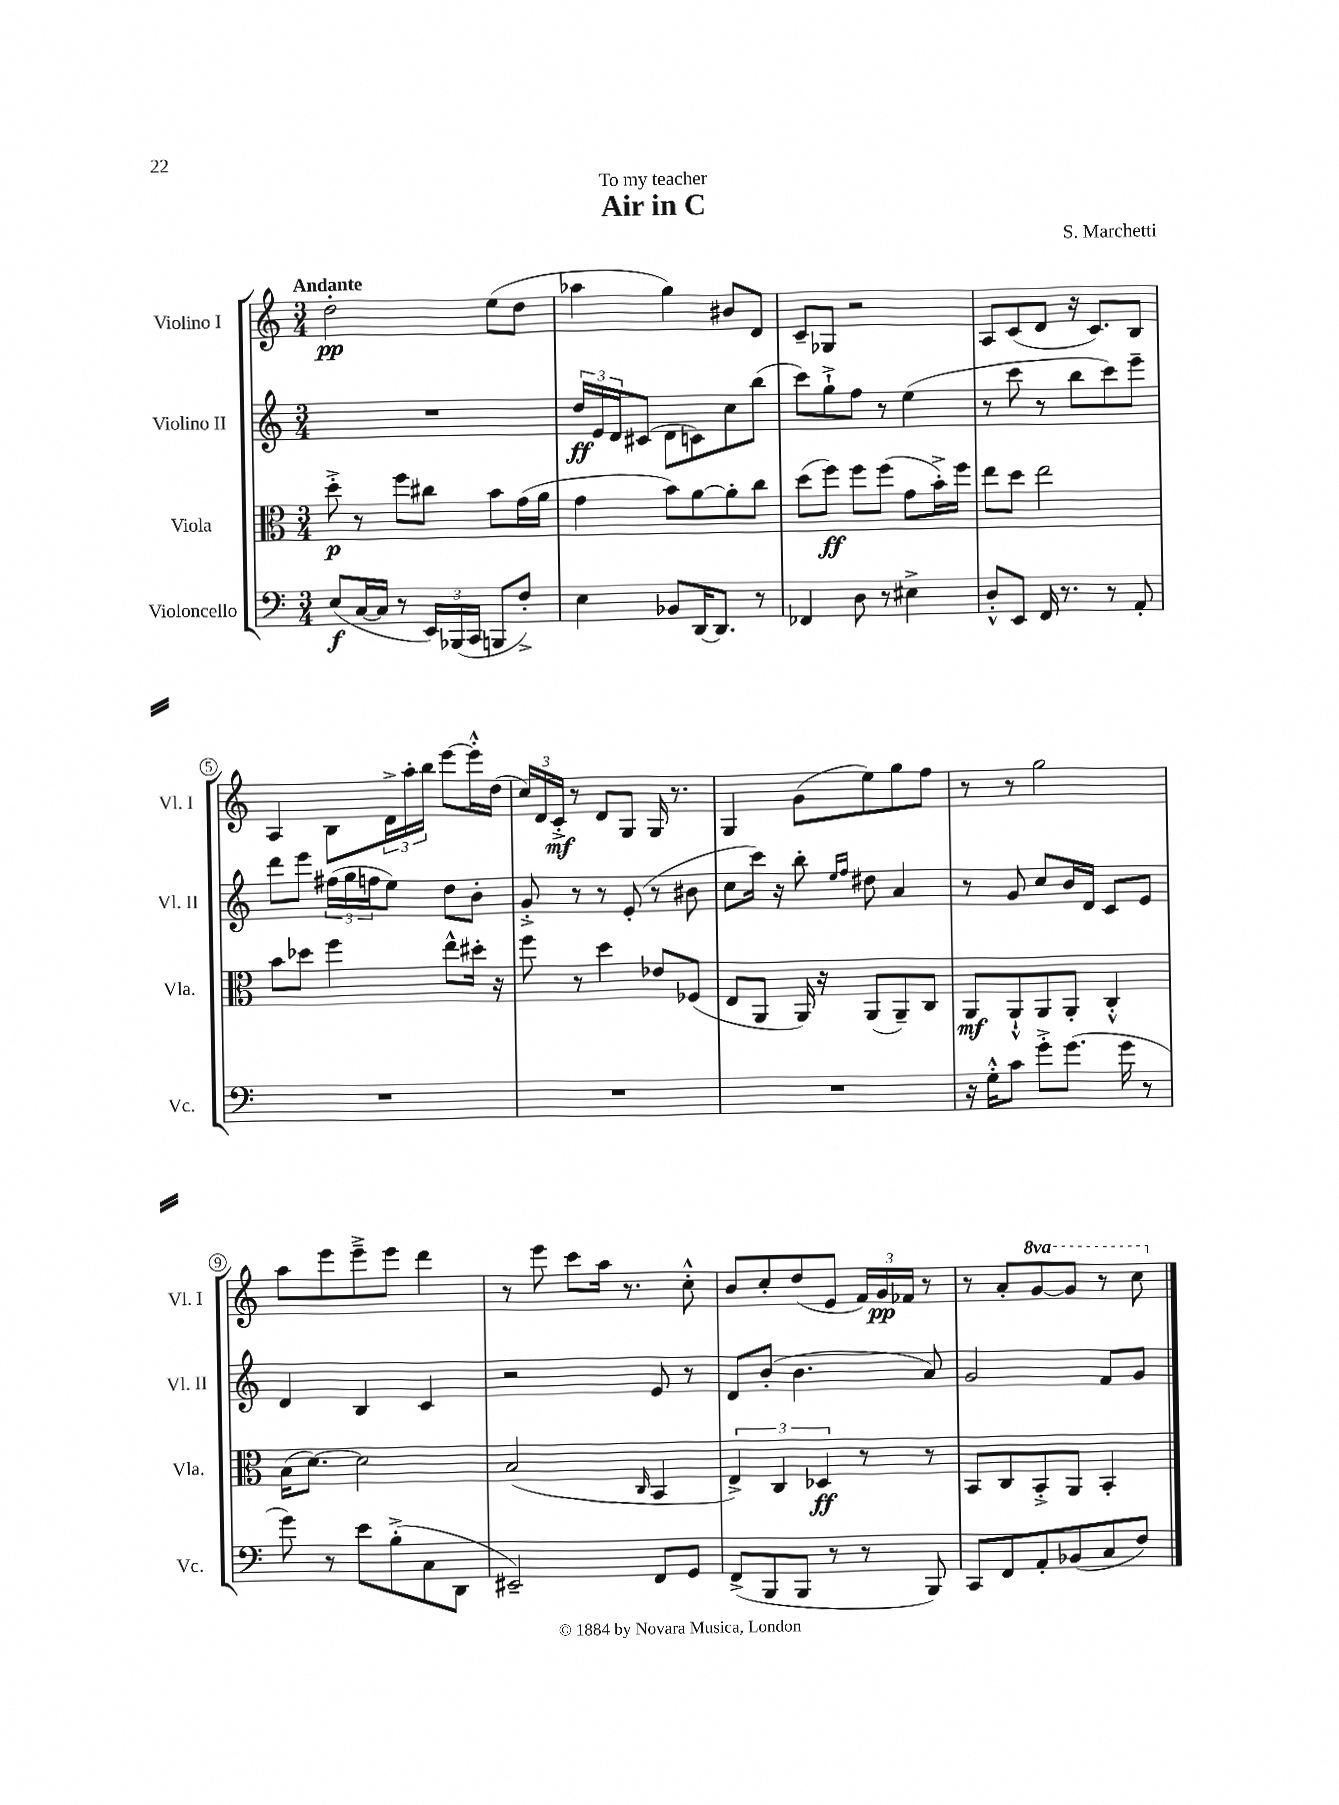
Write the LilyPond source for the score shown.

\header { title = "Air in C" composer = "S. Marchetti" dedication = "To my teacher" }
<<
\new StaffGroup <<
\new Staff = "s0" \with { instrumentName = "Violino I" shortInstrumentName = "Vl. I" } {
    \clef treble \key c \major \numericTimeSignature \time 3/4 \set Staff.ottavationMarkups = #ottavation-simple-ordinals \tempo "Andante"
    d''2-.\pp e''8( d''8 |
    aes''4 g''4) bis'8 d'8 |
    c'8-- ges8 r2 |
    a8 c'8( d'8 r16 c'8.) b8 |
    a4 b8 \tuplet 3/2 { d'16-> a''16-. b''16 } e'''8~ e'''16-.-^ d''16( |
    \tuplet 3/2 { c''16) d'16 c'16-.->\mf } r8 d'8 g8 g16 r8. |
    g4 g'8( e''8) g''8 f''8 |
    r8 r8 g''2 |
    a''8 e'''8 e'''8---> e'''8 d'''4 |
    r8 e'''8 c'''8 a''16 r8. c''8-.-^ |
    b'8 c''8-. d''8( e'8 \tuplet 3/2 { f'16) g'16\pp fes'16 } r8 |
    r8 a'8-. \ottava #1 g''8~ g''8 r8 c'''8 \ottava #0 \bar "|." |
}
\new Staff = "s1" \with { instrumentName = "Violino II" shortInstrumentName = "Vl. II" } {
    \clef treble \key c \major \numericTimeSignature \time 3/4
    R2. |
    \tuplet 3/2 { d''16\ff e'16 d'16 } cis'8( d'8 c'8) c''8 b''8( |
    c'''8) g''8-!-> f''8 r8 e''4( |
    r8 c'''8 r8 b''8 c'''8) e'''8-- |
    d'''8 e'''8 \tuplet 3/2 { fis''16( g''16 f''16 } e''8) d''8 b'8-. |
    g'8-.-> r8 r8 e'8-.( r8 bis'8 |
    c''8 c'''16) r16 b''8-. \grace { e''16 f''16 } dis''8 a'4 |
    r8 g'8 c''8 b'16 d'16 c'8 e'8 |
    d'4 b4 c'4 |
    r2 e'8 r8 |
    d'8 b'8-.( b'4. a'8) |
    g'2 f'8 g'8 \bar "|." |
}
\new Staff = "s2" \with { instrumentName = "Viola" shortInstrumentName = "Vla." } {
    \clef alto \key c \major \numericTimeSignature \time 3/4
    d''8-.->\p r8 f''8 cis''8 b'8 g'16( a'16 |
    g'4 b'8) a'8~ a'8-. c''8 |
    d''8( f''8\ff) f''8 f''8( g'8 b'16-.->) f''16 |
    e''8 d''8 e''2 |
    b'8 des''8 f''4 e''8-^ dis''16-. r16 |
    f''8 r8 d''4 ees'8 fes8( |
    e8 a,8 a,16) r16 a,8( a,8--) c8 |
    a,8\mf a,8-!-^ a,8 a,8-. c4-.-^ |
    b16( d'8.~) d'2 |
    b2( \grace { c16 } b,4 |
    \tuplet 3/2 { e4->) c4 des4\ff } r8 r8 |
    b,8 c8 b,8-.-> a,8 b,4-. \bar "|." |
}
\new Staff = "s3" \with { instrumentName = "Violoncello" shortInstrumentName = "Vc." } {
    \clef bass \key c \major \numericTimeSignature \time 3/4
    e8\f( c16~ c16 r8 \tuplet 3/2 { e,16) bes,,16( c,16 } b,,8 f8-.->) |
    e4 bes,8 d,16~ d,8. r8 |
    fes,4 d8 r8 eis4-> |
    d8-.-^ e,8 f,16 r8. r8 a,8-. |
    R2. |
    R2. |
    R2. |
    r16 g16-.-^ c'8 g'8-.-> g'8.( g'16 r8 |
    g'8) r8 e'8 b8-.->( c8 d,8 |
    eis,2--) f,8 g,8 |
    f,8->( b,,8 b,,8 r8 r8 b,,8) |
    c,8 f,8 a,8-. bes,8( c8 f8) \bar "|." |
}
>>
>>
\layout { \context { \Score \override BarNumber.stencil = #(make-stencil-circler 0.1 0.3 ly:text-interface::print) } }
